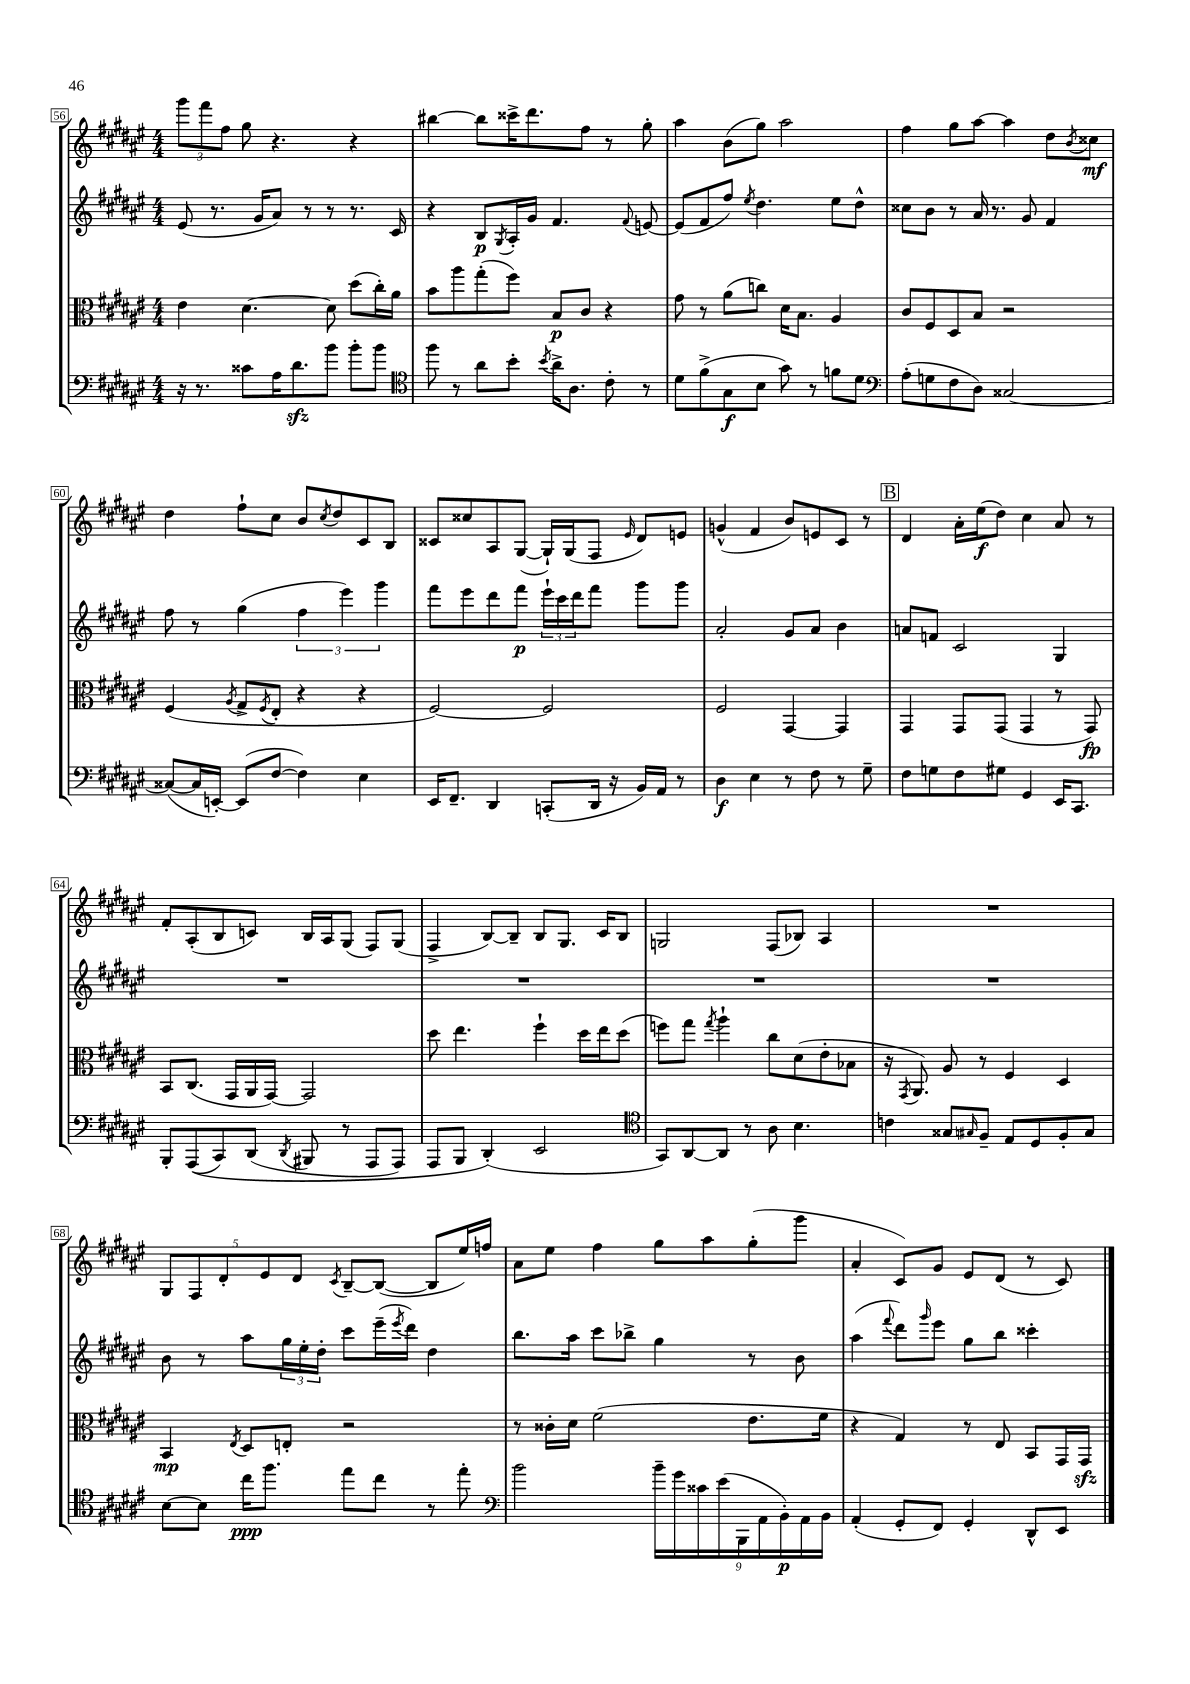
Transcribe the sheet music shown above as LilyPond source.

<<
\new StaffGroup <<
\new Staff = "s0" {
    \clef treble \key fis \major \numericTimeSignature \time 4/4
    \tuplet 3/2 { gis'''8 fis'''8 fis''8 } gis''8 r4. r4 |
    bis''4~ bis''8 cisis'''16-> dis'''8. fis''8 r8 gis''8-. |
    ais''4 b'8( gis''8) ais''2 |
    fis''4 gis''8 ais''8~ ais''4 dis''8 \acciaccatura { b'8 } cisis''8\mf |
    dis''4 fis''8-! cis''8 b'8 \acciaccatura { cis''8 } dis''8 cis'8 b8 |
    cisis'8 cisis''8 ais8 gis8~( gis16-!) gis16( fis8 \grace { eis'16 } dis'8) e'8 |
    g'4-^( fis'4 b'8) e'8 cis'8 r8 |
    \mark \markup { \box "B" } dis'4 ais'16-. eis''16\f( dis''8) cis''4 ais'8 r8 |
    fis'8-. ais8-.( b8 c'8) b16 ais16 gis8( fis8) gis8( |
    fis4-> b8~) b8-- b8 gis8. cis'16 b8 |
    g2 fis8( bes8) ais4 |
    R1 |
    \tuplet 5/4 { gis8 fis8 dis'8-. eis'8 dis'8 } \acciaccatura { cis'8 } b8~-- b8~( b8 eis''16) f''16 |
    ais'8 eis''8 fis''4 gis''8 ais''8 gis''8-.( gis'''8 |
    ais'4-. cis'8) gis'8 eis'8 dis'8( r8 cis'8) \bar "|." |
}
\new Staff = "s1" {
    \clef treble \key fis \major \numericTimeSignature \time 4/4
    eis'8( r8. gis'16 ais'8) r8 r8 r8. cis'16 |
    r4 b8\p \acciaccatura { gis8 } ais16-. gis'16 fis'4. \appoggiatura { fis'8 } e'8~ |
    e'8( fis'8 fis''8) \acciaccatura { eis''8 } dis''4. eis''8 dis''8-^ |
    cisis''8 b'8 r8 ais'16 r8. gis'8 fis'4 |
    fis''8 r8 gis''4( \tuplet 3/2 { fis''4 eis'''4) gis'''4 } |
    fis'''8 eis'''8 dis'''8 fis'''8\p \tuplet 3/2 { eis'''16-! cis'''16 dis'''16 } fis'''8 gis'''8 gis'''8 |
    ais'2-. gis'8 ais'8 b'4 |
    \mark \markup { \box "B" } a'8 f'8 cis'2 gis4 |
    R1 |
    R1 |
    R1 |
    R1 |
    b'8 r8 ais''8 \tuplet 3/2 { gis''16 eis''16-. dis''16-. } cis'''8 eis'''16--( \acciaccatura { eis'''8 } dis'''16) dis''4 |
    b''8. ais''16 cis'''8 bes''8-> gis''4 r8 b'8 |
    ais''4( \appoggiatura { fis'''8 } dis'''8) \grace { gis'''16 } eis'''8 gis''8 b''8 cisis'''4-. \bar "|." |
}
\new Staff = "s2" {
    \clef alto \key fis \major \numericTimeSignature \time 4/4
    eis'4 dis'4.~ dis'8 dis''8( cis''16-.) ais'16 |
    b'8 ais''8 gis''8-.( fis''8) b8\p cis'8 r4 |
    gis'8 r8 ais'8( c''8) dis'16 b8. ais4 |
    cis'8 fis8 dis8 b8 r2 |
    fis4( \acciaccatura { ais8 } gis8-> \acciaccatura { fis8 } eis8-. r4 r4 |
    fis2~) fis2 |
    fis2 gis,4~ gis,4 |
    \mark \markup { \box "B" } gis,4 gis,8 gis,8( gis,4 r8 gis,8\fp) |
    b,8 cis8.( gis,16 ais,16 gis,16~) gis,2 |
    dis''8 eis''4. fis''4-! dis''16 eis''16 dis''8( |
    f''8) gis''8 \acciaccatura { gis''8 } ais''4-! cis''8 dis'8( eis'8-. bes8 |
    r16 \acciaccatura { gis,8 } ais,8.) ais8 r8 fis4 dis4 |
    b,4\mp \acciaccatura { eis8 } dis8 e8-. r2 |
    r8 cisis'16-. dis'16 fis'2( eis'8. fis'16 |
    r4 gis4) r8 eis8 b,8 gis,16 gis,16\sfz \bar "|." |
}
\new Staff = "s3" {
    \clef bass \key fis \major \numericTimeSignature \time 4/4
    r16 r8. cisis'8 ais16 dis'8.\sfz b'8 b'8-. b'8 |
    \clef tenor fis''8 r8 ais'8 b'8-. \acciaccatura { b'8 } ais'16-> ais8. cis'8-. r8 |
    dis'8 fis'8->( gis8\f b8 gis'8) r8 f'8 dis'8 |
    \clef bass ais8-.( g8 fis8 dis8) cisis2~ |
    cisis8~( cisis16 e,16~-.) e,8( fis8~ fis4) eis4 |
    eis,16 fis,8.-- dis,4 c,8-.( dis,16 r16 b,16) ais,16 r8 |
    dis4\f eis4 r8 fis8 r8 gis8-- |
    \mark \markup { \box "B" } fis8 g8 fis8 gis8 gis,4 eis,16 cis,8. |
    b,,8-. ais,,8(\( cis,8) dis,8( \acciaccatura { dis,8 } bis,,8 r8 ais,,8 ais,,8) |
    ais,,8 b,,8 dis,4-.(\) eis,2 |
    \clef tenor gis,8) ais,8~ ais,8 r8 ais8 b4. |
    c'4 gisis8 \grace { gis16 } fis8-- eis8 dis8 fis8-. gis8 |
    b8~ b8 cis''16\ppp fis''8. eis''8 cis''8 r8 eis''8-. |
    \clef bass b'2 \tuplet 9/8 { b'16-- gis'16 cisis'16 eis'16( b,,16 ais,16 b,16-.\p) ais,16 b,16 } |
    ais,4-.( gis,8-. fis,8) gis,4-. dis,8-^ eis,8 \bar "|." |
}
>>
>>
\layout { \context { \Score currentBarNumber = #56 \override BarNumber.stencil = #(make-stencil-boxer 0.1 0.3 ly:text-interface::print) } }
